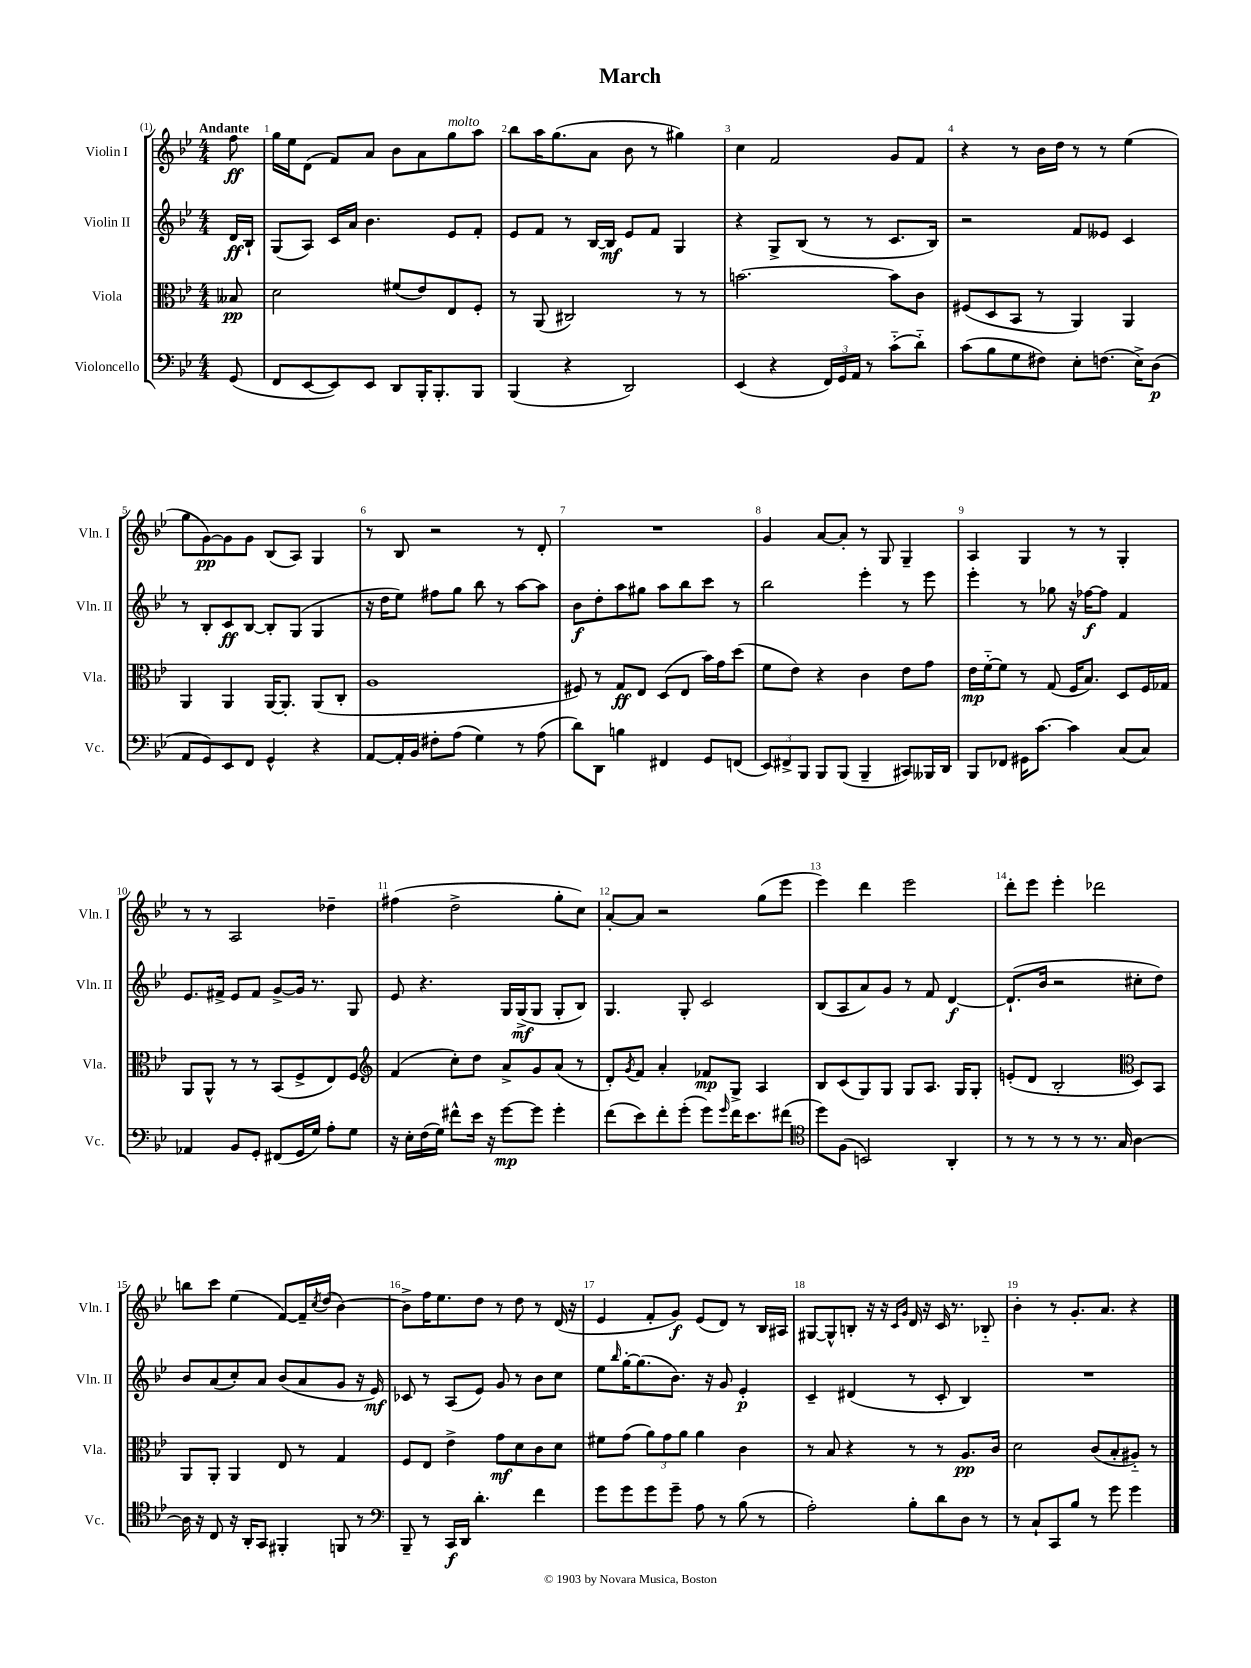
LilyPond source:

\header { title = "March" }
<<
\new StaffGroup <<
\new Staff = "s0" \with { instrumentName = "Violin I" shortInstrumentName = "Vln. I" } {
    \clef treble \key bes \major \numericTimeSignature \time 4/4 \partial 8 \tempo "Andante"
    f''8\ff |
    g''16 ees''16 d'8( f'8) a'8 bes'8 a'8 g''8^\markup { \italic "molto" } a''8 |
    bes''8 a''16 g''8.( a'8 bes'8 r8 gis''4) |
    c''4 f'2 g'8 f'8 |
    r4 r8 bes'16 d''16 r8 r8 ees''4( |
    g''8 g'8~\pp) g'8 g'8 bes8( a8) g4 |
    r8 bes8 r2 r8 d'8-. |
    R1 |
    g'4 a'8~ a'8-. r8 g8 g4-- |
    a4 g4 r8 r8 g4-. |
    r8 r8 a2 des''4-- |
    fis''4( d''2-> g''8-. c''8) |
    a'8~-. a'8 r2 g''8( ees'''8 |
    ees'''4) d'''4 ees'''2 |
    d'''8-. ees'''8 ees'''4-. des'''2 |
    b''8 c'''8 ees''4( f'8~) f'16-- \acciaccatura { c''8 } d''16( bes'4~) |
    bes'8-> f''16 ees''8. d''8 r8 d''8 r8 d'16( r16 |
    ees'4 f'8-. g'8\f) ees'8( d'8) r8 bes16 ais16 |
    gis8~ gis8-^ b8-. r16 r16 \grace { c'16 g'16 } d'16 r16 c'16 r8. bes8-_ |
    bes'4-. r8 g'8.-. a'8. r4 \bar "|." |
}
\new Staff = "s1" \with { instrumentName = "Violin II" shortInstrumentName = "Vln. II" } {
    \clef treble \key bes \major \numericTimeSignature \time 4/4 \partial 8
    d'16\ff bes16-! |
    g8( a8) c'16 a'16 bes'4. ees'8 f'8-. |
    ees'8 f'8 r8 bes16~ bes16\mf ees'8 f'8 g4 |
    r4 g8-> bes8( r8 r8 c'8. bes16) |
    r2 f'8 eeses'8 c'4 |
    r8 bes8-. c'8\ff bes8~ bes8-. g8( g4 |
    r16 d''16 ees''8) fis''8 g''8 bes''8 r8 a''8~ a''8 |
    bes'8\f d''8-. a''8 gis''8 a''8 bes''8 c'''8 r8 |
    bes''2 ees'''4-. r8 ees'''8 |
    ees'''4-. r8 ges''8 r16 fes''16~\f fes''8 f'4 |
    ees'8. fis'16-> ees'8 fis'8 g'8~-> g'16 r8. g8 |
    ees'8 r4. g16 g16->\mf( g8 g8-. bes8) |
    g4. g8-. c'2 |
    bes8( a8 a'8) g'8 r8 f'8 d'4~\f |
    d'8.-!( bes'16 r2 cis''8-. d''8) |
    bes'8 a'8( c''8-.) a'8 bes'8( a'8 g'8 r16 ees'16\mf) |
    ces'8 r8 a8( ees'8) g'8 r8 bes'8 c''8 |
    ees''8 \grace { bes''16 } g''16~-. g''8.( bes'8.) r16 g'8 ees'4-.\p |
    c'4-- dis'4( r8 c'8-. bes4) |
    R1 \bar "|." |
}
\new Staff = "s2" \with { instrumentName = "Viola" shortInstrumentName = "Vla." } {
    \clef alto \key bes \major \numericTimeSignature \time 4/4 \partial 8
    beses8\pp |
    d'2 fis'8( ees'8) ees8 f8-. |
    r8 a,8( cis2) r8 r8 |
    b'2.~ b'8 c'8 |
    fis8( d8 bes,8 r8 a,4) a,4 |
    a,4 a,4 a,16~ a,8.-. a,8( c8-. |
    a1 |
    fis8) r8 g8\ff ees8 d8( ees8 bes'16) g'16 d''8( |
    f'8 ees'8) r4 c'4 ees'8 g'8 |
    ees'16\mp f'16~-_ f'8 r8 g8( f16 bes8.) d8 f16 ges16 |
    a,8 a,8-^ r8 r8 bes,8( f8-> ees8) f8 |
    \clef treble f'4( c''8-.) d''8 a'8-> g'8 a'8( r8 |
    d'8-.) \acciaccatura { g'8 } f'8 a'4-. fes'8\mp g8-> a4 |
    bes8 c'8( g8) g8 g8 a8. g16 g8-. |
    e'8-.( d'8 bes2-. \clef alto d8) bes,8 |
    a,8 a,8-. a,4 ees8 r8 g4 |
    f8 ees8 ees'4-> g'8\mf d'8 c'8 d'8 |
    fis'8 g'8( \tuplet 3/2 { a'8) g'8 a'8 } a'4 c'4 |
    r8 bes8 r4 r8 r8 a8.\pp c'16 |
    d'2 c'8( bes8-. ais8-_) r8 \bar "|." |
}
\new Staff = "s3" \with { instrumentName = "Violoncello" shortInstrumentName = "Vc." } {
    \clef bass \key bes \major \numericTimeSignature \time 4/4 \partial 8
    g,8( |
    f,8 ees,8~ ees,8) ees,8 d,8 bes,,16-. bes,,8.-. bes,,8 |
    bes,,4( r4 d,2) |
    ees,4( r4 \tuplet 3/2 { f,16) g,16 a,16 } r8 c'8-_( d'8-_) |
    c'8( bes8 g8 fis8) ees8-. f8.( ees16->) d8\p( |
    a,8 g,8) ees,8 f,8 g,4-^ r4 |
    a,8~ a,16-. bes,16 fis8-. a8( g4) r8 a8( |
    d'8) d,8 b4 fis,4 g,8 f,8( |
    \tuplet 3/2 { ees,8) fis,8-> bes,,8 } bes,,8 bes,,8( bes,,4-- cis,8) beses,,16 d,16 |
    bes,,8 fes,8 gis,16 c'8.~ c'4 c8( c8) |
    aes,4 bes,8 g,8-. fis,8( g,16 g16) a8-. g8 |
    r16 ees16-. f16( g16) fis'8-^ ees'16 r16 g'8~\mp g'8 g'4-. |
    f'8( ees'8) f'8-. g'8-.( g'8) \grace { g'16 } f'16 ees'8. fis'8( |
    \clef tenor d''8) f8( b,2) a,4-. |
    r8 r8 r8 r8 r8. g16 a4~ |
    a16 r16 c8 r16 a,16-. g,8 fis,4-. f,8 r8 |
    \clef bass bes,,8-- r8 c,16\f d,16 d'4.-. f'4 |
    g'8 g'8 g'8 g'8-- a8 r8 bes8( r8 |
    a2-.) bes8-. d'8 d8 r8 |
    r8 c8-! c,8 bes8 r8 g'8 g'4 \bar "|." |
}
>>
>>
\layout { \context { \Score \override BarNumber.break-visibility = ##(#f #t #t) barNumberVisibility = #all-bar-numbers-visible } }
